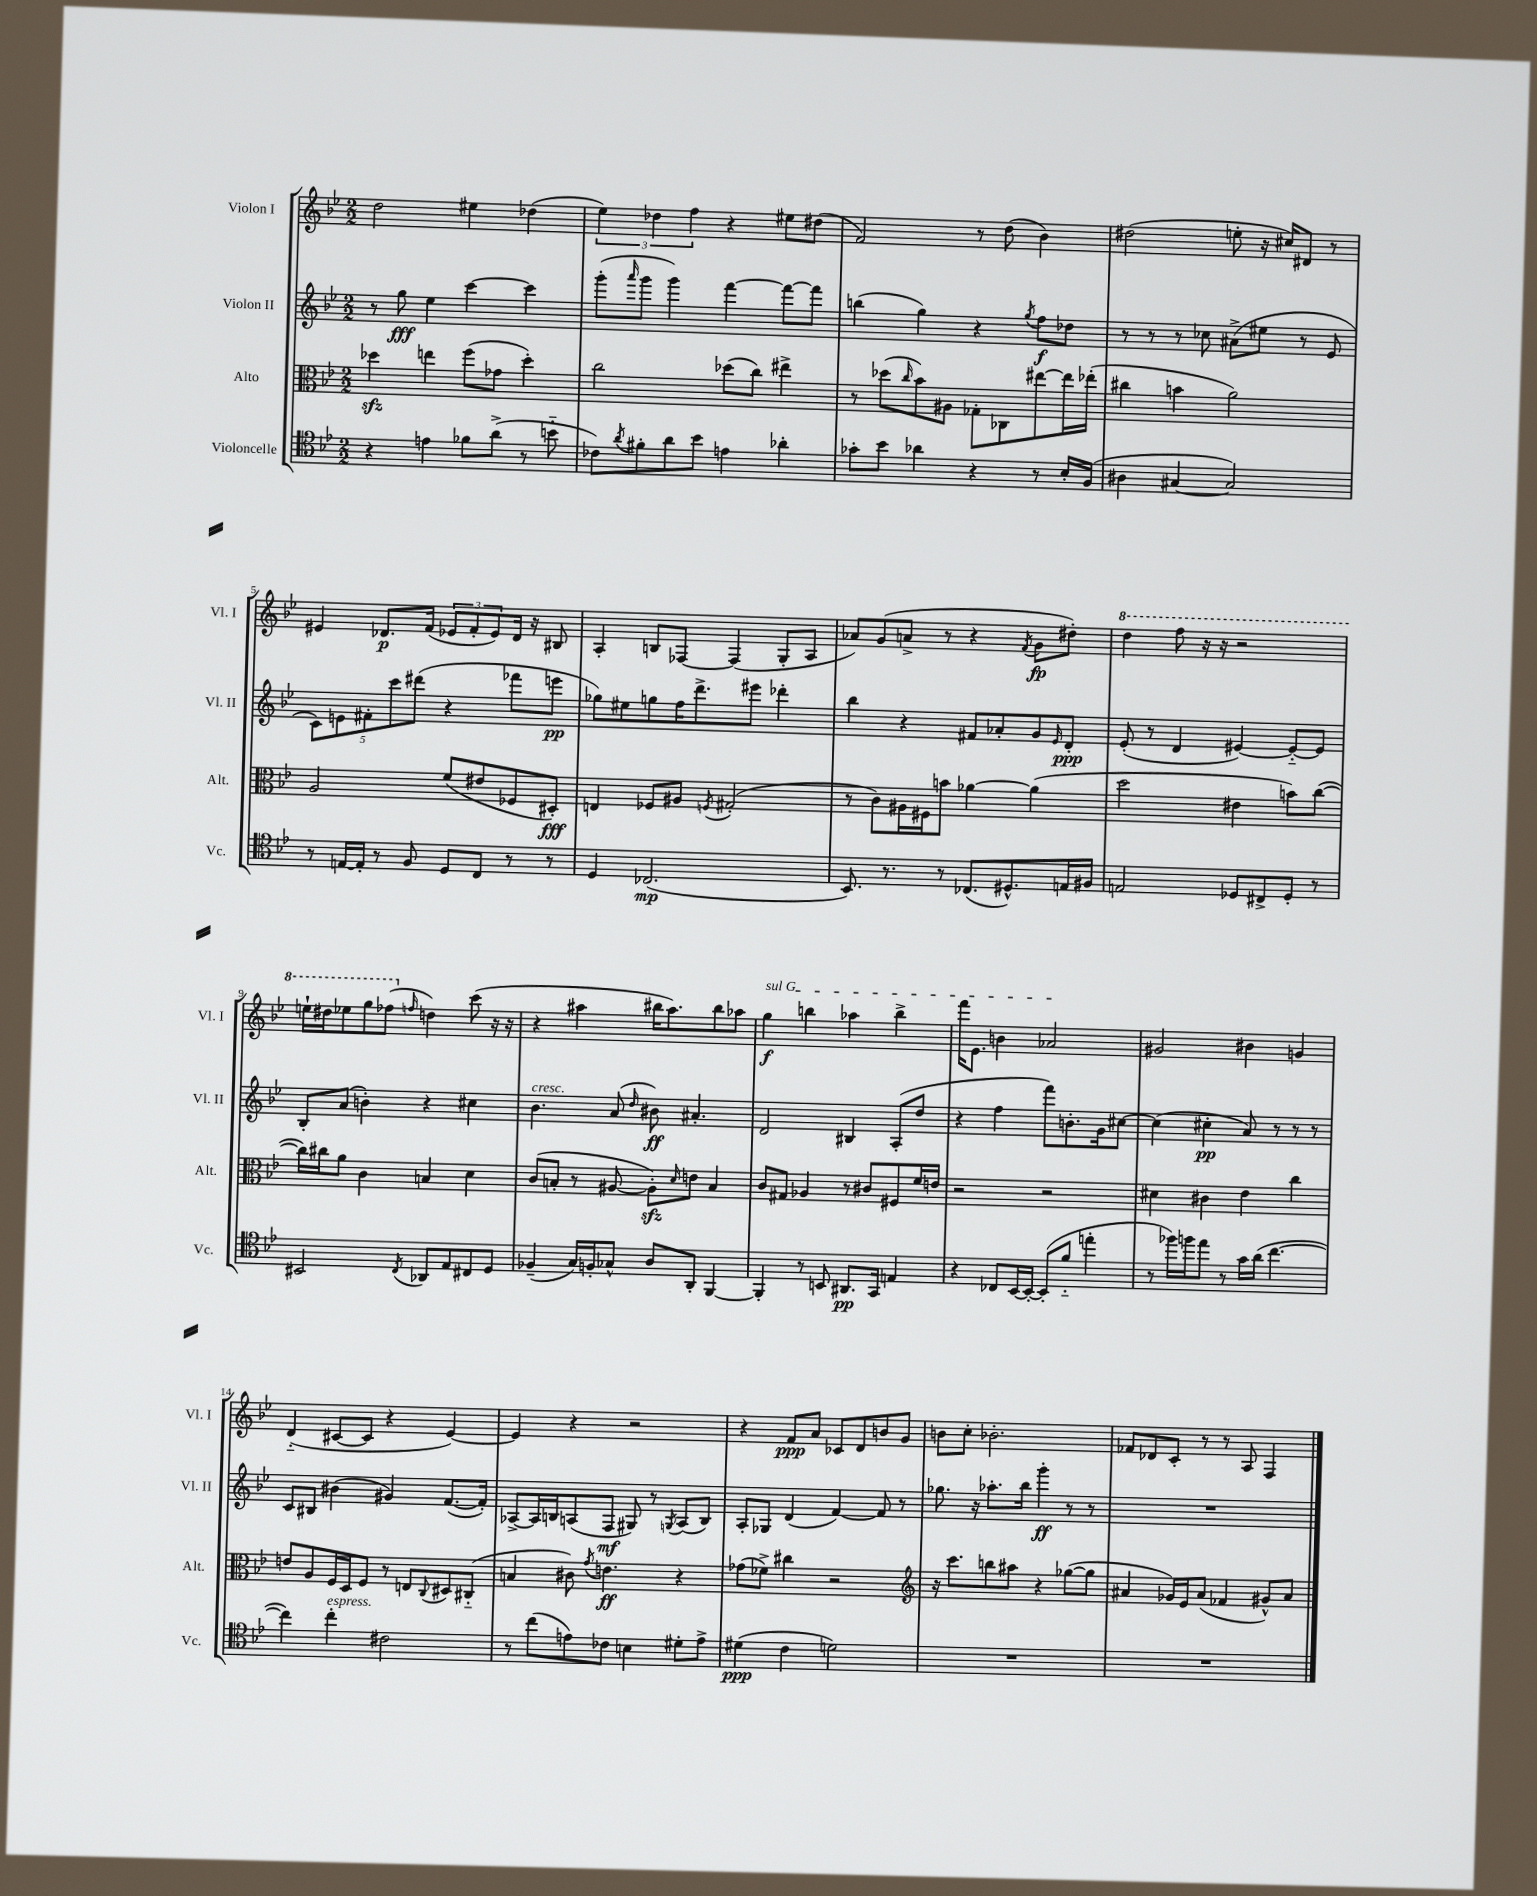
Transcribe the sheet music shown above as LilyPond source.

<<
\new StaffGroup <<
\new Staff = "s0" \with { instrumentName = "Violon I" shortInstrumentName = "Vl. I" } {
    \clef treble \key bes \major \numericTimeSignature \time 2/2
    d''2 eis''4 des''4( |
    \tuplet 3/2 { ees''4) des''4 f''4 } r4 eis''8 dis''8( |
    f'2) r8 d''8( bes'4) |
    dis''2( e''8-. r16 cis''16) dis'8 r8 |
    eis'4 des'8.\p f'16( \tuplet 3/2 { ees'8 f'8-. ees'8) } des'16 r16 bis8 |
    a4-. b8 fes8~ fes4( g8-. a8 |
    aes'8) g'8( a'8-> r8 r4 \acciaccatura { f'8 } g'8\fp dis''8-.) |
    \ottava #1 d'''4 f'''8 r16 r16 r2 |
    e'''16-! dis'''16 ees'''8 g'''8 fes'''8( \ottava #0 \grace { f''!16 } d''!4) c'''8( r16 r16 |
    r4 ais''4 bis''16 ais''8.) bis''8 aes''8 |
    \once \override TextSpanner.bound-details.left.text = \markup { \italic "sul G" } g''4\f\startTextSpan b''4 aes''4 b''4-> |
    f'''16 ees'8. b'4 aes'2\stopTextSpan |
    gis'2 bis'4 g'4 |
    d'4-_( cis'8~ cis'8 r4 ees'4~) |
    ees'4 r4 r2 |
    r4 f'8\ppp a'8 ces'8 d'8 b'8 g'8 |
    b'8 c''8-. bes'2.-. |
    fes'8 des'8 c'8-. r8 r8 a8 f4 \bar "|." |
}
\new Staff = "s1" \with { instrumentName = "Violon II" shortInstrumentName = "Vl. II" } {
    \clef treble \key bes \major \numericTimeSignature \time 2/2
    r8 g''8\fff ees''4 c'''4~ c'''4 |
    g'''8-.( \grace { a'''16 } g'''8 g'''4) f'''4~ f'''8~ f'''8 |
    b''4( g''4) r4 \acciaccatura { g''8 } f''8\f des''8 |
    r8 r8 r8 ces''8 ais'8->( eis''8 r8 ees'8 |
    \tuplet 5/4 { c'8) e'8 fis'8-. c'''8 dis'''8( } r4 fes'''8 e'''8\pp |
    ges''8) eis''8 g''8 f''16 d'''8.-> eis'''8 des'''4-. |
    bes''4 r4 fis'8 aes'8-. g'8 \grace { ees'16 } d'8-.\ppp |
    ees'8-.( r8 d'4 eis'4~) eis'8~-_ eis'8 |
    bes8-. a'8( b'4-.) r4 cis''4 |
    bes'4.^\markup { \italic "cresc." } a'8( \grace { d''16 } bis'8\ff) ais'4.-. |
    d'2 bis4 a8-.( d''8 |
    r4 f''4 f'''8) b'8.-. g'16 cis''8~ |
    cis''4( cis''4-.\pp a'8) r8 r8 r8 |
    c'8 bis8 bis'4( gis'4) f'8.~( f'16-.) |
    aes8~-> aes16 b16 a8( f8\mf gis8) r8 \acciaccatura { g8 } a8( b8) |
    a8-. ges8 d'4( f'4~) f'8 r8 |
    ges''8. r16 aes''8.-. bes''16 g'''4-.\ff r8 r8 |
    R1 \bar "|." |
}
\new Staff = "s2" \with { instrumentName = "Alto" shortInstrumentName = "Alt." } {
    \clef alto \key bes \major \numericTimeSignature \time 2/2
    des''4\sfz e''4 f''8( ges'8 des''4-.) |
    c''2 des''8( c''8) eis''4-> |
    r8 des''8( \grace { c''16 } bes'8) ais8 ges8-. ces8 eis''8~ eis''16 ees''16-.( |
    cis''4 b'4 a'2) |
    a2 f'8( eis'8 fes8 dis8-.\fff) |
    e4 fes8 ais8 \acciaccatura { f8 } gis2-.( |
    r8 c'8) ais16 fis16 b'8 aes'4~ aes'4( |
    d''2 eis'4 b'8) c''8~( |
    c''16) cis''16 a'8 c'4 b4 d'4 |
    c'8( b8-. r8 ais8~ ais8-.\sfz) \grace { d'16 } e'8 b4 |
    c'8 gis8 aes4 r8 cis'8 fis8 f'16 e'16 |
    r2 r2 |
    dis'4 cis'4 ees'4 c''4 |
    e'8 a8 f16 d16 f8 r8 e8 \appoggiatura { c8 } dis8 cis8-_( |
    b4 cis'8) \acciaccatura { g'8 } e'4.\ff r4 |
    ges'8( fes'8->) cis''4 r2 |
    \clef treble r16 c'''8. b''8 ais''8 r4 ges''8~( ges''8 |
    ais'4 ges'16) ees'16 ais'8( fes'4 gis'8-^) ais'8 \bar "|." |
}
\new Staff = "s3" \with { instrumentName = "Violoncelle" shortInstrumentName = "Vc." } {
    \clef tenor \key bes \major \numericTimeSignature \time 2/2
    r4 e'4 fes'8 a'8->( r8 b'8-_ |
    ces'8) \acciaccatura { a'8 } fis'8-. a'8 bes'8 e'4 aes'4-. |
    ges'8-. bes'8 aes'4 r4 r8 bes16-. f16( |
    ais4 gis4~ gis2) |
    r8 e16~ e16-. r8 f8 d8 c8 r8 r8 |
    d4 ces2.\mp( |
    bes,8.) r8. r8 ces8.( dis8.-^) e16 fis16 |
    e2 des8 cis8-> des8-. r8 |
    bis,2 \acciaccatura { c8 } aes,8 ees8 cis8 d8 |
    fes4--( g16) f16-. ges8-^ a8 a,8-. f,4~ |
    f,4-. r8 b,8 ais,8.\pp g,16 e4 |
    r4 ces8 bes,16~ bes,16~-. bes,8-.( f'8-_ e''4-. |
    r8 fes''16) f''16 ees''8 r8 g'16 a'16( c''4.~ |
    c''4) c''4-.^\markup { \italic "espress." } cis'2 |
    r8 c''8( e'8) ces'8 b4 dis'8-. e'8-> |
    dis'4\ppp( c'4 d'2) |
    R1 |
    R1 \bar "|." |
}
>>
>>
